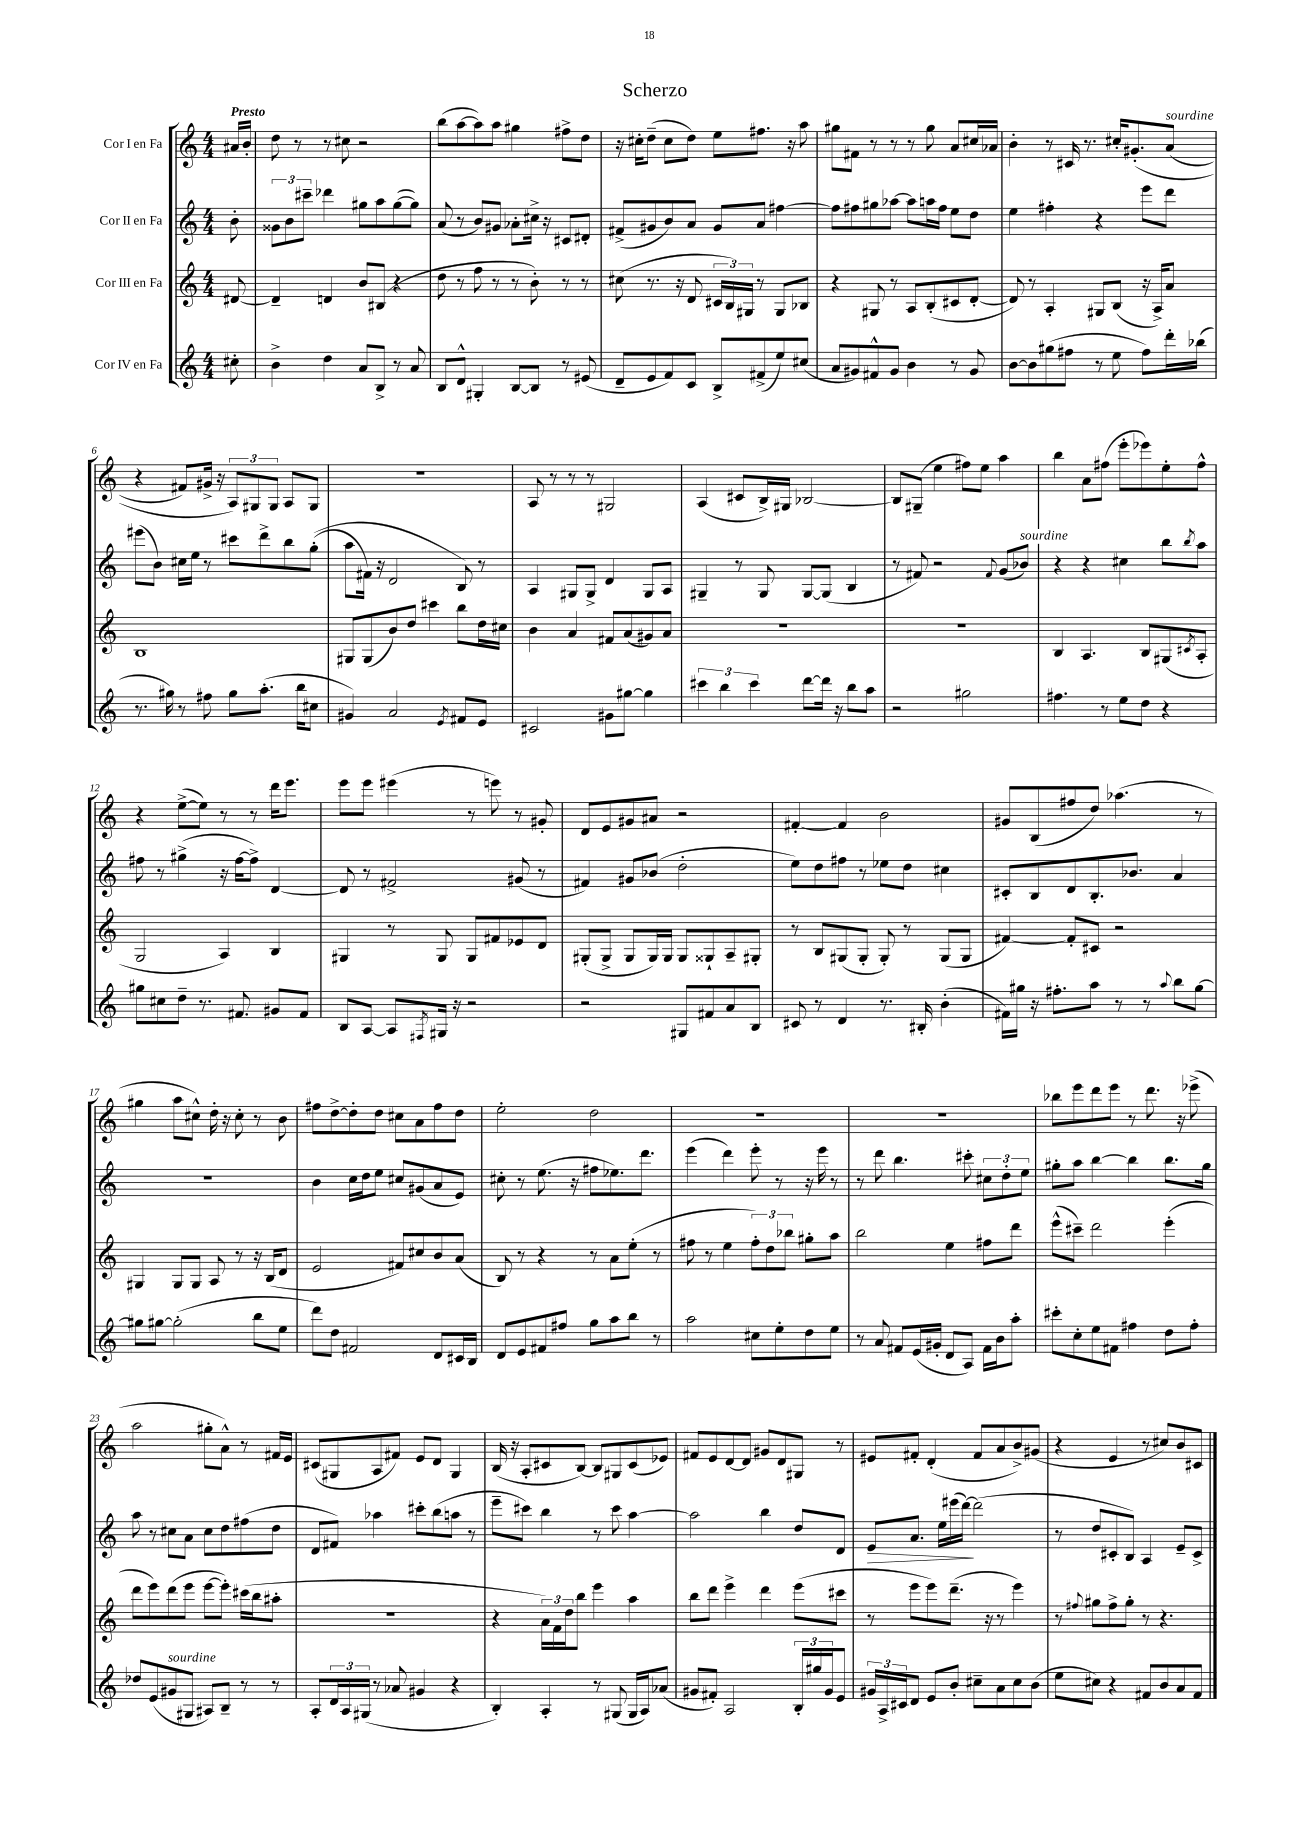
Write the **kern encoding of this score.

**kern	**kern	**kern	**kern
*staff4	*staff3	*staff2	*staff1
*clefG2	*clefG2	*clefG2	*clefG2
*k[]	*k[]	*k[]	*k[]
*M4/4	*M4/4	*M4/4	*M4/4
8cc#'	[8d#	8b'	16a#
.	.	.	16b'
=	=	=	=
4b^	4d#~]	12g##	8dd
.	.	12b	.
.	.	.	8r
.	.	12ccc#~	.
4dd	4d	4ddd-	8r
.	.	.	8cc#
8a	8b	8gg#	2r
8B^	(8B#	8aa	.
8r	4r	([8gg#	.
8a	.	8gg#])	.
=	=	=	=
8B	8dd	(8a	(8bb
8d^^	8r	8r	[8aa
4G#'	8ff	8b)	8aa])
.	8r	8g#	8aa
[8B	8r	8a-'	4gg#
8B]	8b')	16cc#^	.
.	.	16r	.
8r	8r	8c#	8ff#^
(8e#	8r	8d#'	8dd
=	=	=	=
8d~	(8cc#	(8f#^	16r
.	.	.	16cc#'
8e	8.r	8g#	(8dd~
8f)	.	8b)	8cc#
.	16r	.	.
8c	8d	8a	8dd)
8B^	24c#	8g#	8ee
.	24B)	.	.
.	24G#	.	.
(8f#^	8r	8a	8.ff#
8ee)	8G#	[4ff#	.
.	.	.	16r
(8cc#	8B-	.	8aa
=	=	=	=
8a	4r	8ff#]	8gg#
8g#)	.	8ff#	8f#
8f#^^	8G#	8gg#	8r
8g#	8r	[8aa-	8r
4b	8A	8aa-]	8r
.	(8B'	16aa	8gg#
.	.	16ff#	.
8r	8c#	8ee	8a
8g#	[8d'	8dd	16cc#
.	.	.	16a-
=	=	=	=
[8b	8d])	4ee	4b'
8b]	8r	.	.
(8gg#	4A'	4ff#'	8r
8ff#	.	.	16c#
.	.	.	8.r
8r	8G#	4r	.
8ee	(8B	.	16cc#'
.	.	.	&(8.g#'
8ff#)	16r	8eee	.
.	16A^)	.	.
16ddd'	8a	8ddd	(8a
(16bb-	.	.	.
=	=	=	=
8.r	1B	(8eee#	4r
.	.	8b)	.
16gg#)	.	.	.
8r	.	16cc#	8f#)
.	.	16ee	.
8ff#	.	8r	16g#^
.	.	.	16r
8gg#	.	8ccc#	12A&)
.	.	.	12G#
(8.aa'	.	8ddd^	.
.	.	.	12G#
.	.	8bb	8A
16bb	.	.	.
8cc#	.	&((8gg'	8G#
=	=	=	=
4g#)	8G#	8aa	1r
.	(8G#	16f#)	.
.	.	16r	.
2a	8b)	2d	.
.	8dd	.	.
.	4ccc#	.	.
8qe	.	.	.
8f#	8bb	8B&)	.
8e	16dd	8r	.
.	16cc#	.	.
=	=	=	=
2c#	4b	4A	8A
.	.	.	8r
.	4a	8G#	8r
.	.	8G#^	8r
8g#	8f#	4d	2G#
[8gg#	(8a	.	.
4gg#]	8g#)	8G#	.
.	8a	8A	.
=	=	=	=
6ccc#	1r	4G#~	(4A
6bb	.	.	.
.	.	8r	8c#
6ccc#	.	.	.
.	.	8G#	16B^)
.	.	.	16G#
[8ddd	.	[8G#	[2B-
16ddd]	.	(8G#]	.
16r	.	.	.
8bb	.	4B	.
8aa	.	.	.
=	=	=	=
2r	1r	8r	8B-]
.	.	8f#)	(8G#~
.	.	2r	4ee
2gg#	.	.	8ff#)
.	.	.	8ee
.	.	8qqf#	.
.	.	(8g	4aa
.	.	8b-)	.
=	=	=	=
4.ff#	4B	4r	4bb
.	4.A	4r	8a
8r	.	.	(8ff#
8ee	.	4cc#	8eee'
8dd	8B	.	8eee-)
4r	(8G#	8bb	8ee'
.	8qc#	8qbb	.
.	8A'	8aa	8ff#^^
=	=	=	=
8gg#	2G	8ff#	4r
8cc#	.	8r	.
8dd~	.	(4gg#^	([8ee^
8.r	.	.	8ee])
.	4A)	16r	8r
8.f#	.	[16ff#	.
.	.	8ff#^])	8r
8g#	4B	[4d	16ddd
.	.	.	8.eee
8f#	.	.	.
=	=	=	=
8B	4G#	8d]	8eee
[8A	.	8r	8eee
8A]	8r	2f#^	(4eee#
8qF#	.	.	.
16G#	8G#	.	.
16r	.	.	.
2r	8G#	.	8r
.	8f#	.	8eee)
.	8e-	(8g#	8r
.	8d	8r	8g#'
=	=	=	=
2r	(8G#'	4f#)	8d
.	8G#^	.	8e
.	8G#	8g#	8g#
.	16G#)	(8b-	8a#
.	16G#	.	.
8G#	8G#	2dd'	2r
8f#	8G##`	.	.
8a	8A~	.	.
8B	8G#'	.	.
=	=	=	=
8c#	8r	8ee)	[4f#'
8r	8B	8dd	.
4d	(8G#	8ff#	4f#]
.	8G#'	8r	.
8.r	8G#')	8ee-	2b
.	8r	8dd	.
16B#'	.	.	.
(4b'	(8G#	4cc#	.
.	8G#	.	.
=	=	=	=
16f#)	[4f#)	8c#'	8g#
16gg#	.	.	.
16r	.	8B	(8B
8.ff#'	.	.	.
.	8f#']	8d	8ff#
8aa	8c#	8.B'	8dd)
8r	2r	.	(4.aa-
.	.	8.b-	.
8r	.	.	.
8qqaa	.	.	.
8bb	.	4a	.
[8gg#	.	.	8r
=	=	=	=
8gg#]	4G#	1r	4gg#
[8gg#	.	.	.
(2gg#']	8G#	.	8aa
.	8G#	.	8cc#^^)
.	8A	.	16dd'
.	.	.	16r
.	8r	.	8cc#'
8bb	16r	.	8r
.	(16B	.	.
8ee	8d	.	8b
=	=	=	=
8ddd)	2e	4b	8ff#
8dd	.	.	[8dd^
2f#	.	16cc	8dd']
.	.	16dd	.
.	.	8ee	8dd
.	8f#)	8cc#	8cc#
.	8cc#	(8g#	8a
8d	8b	8a	8ff#
16c#	(8a	8e)	8dd
16B	.	.	.
=	=	=	=
8d	8B)	8cc#'	2ee'
8e	8r	8r	.
8f#	4r	(8.ee	.
8ff#	.	.	.
.	.	16r	.
8gg	8r	8ff#	2dd
8aa	8a	8.ee-)	.
8bb	(8ee'	.	.
.	.	8.ddd	.
8r	8r	.	.
=	=	=	=
2aa	8ff#	(4eee	1r
.	8r	.	.
.	4ee	4ddd)	.
8cc#	12ff#')	8eee'	.
.	12dd	.	.
8ee'	.	8r	.
.	12bb-	.	.
8dd	8gg#'	16r	.
.	.	16eee	.
8ee	8aa	8r	.
=	=	=	=
8r	2bb	8r	1r
8a	.	8ddd	.
8f#	.	4.bb	.
(16e	.	.	.
16g#'	.	.	.
8d	4ee	.	.
8A)	.	8ccc#'	.
16f#	8ff#	12cc#	.
16b	.	.	.
.	.	12dd'	.
8aa'	8ddd	.	.
.	.	12ee	.
=	=	=	=
8ccc#'	(8eee^^	8gg#'	8bb-
8cc'	8ccc#~)	8aa	8eee
8ee	2ddd	[4bb	8ddd
8f#	.	.	8eee
4ff#	.	4bb]	8r
.	.	.	8.ddd
8dd	(4eee'	8.bb	.
.	.	.	16r
8ff#'	.	.	(8eee-^
.	.	16gg#	.
=	=	=	=
8dd-	8ddd	8aa	2aa
(8e	8eee)	8r	.
8g#	(8ddd	8cc#	.
8G#	8eee	8a	.
8A#)	[8eee	8cc#	8gg#'
8B~	8eee'])	8dd	8a^^)
8r	(16ccc#	(8ff#	8r
.	16bb	.	.
8r	8aa#'	8dd	16f#
.	.	.	16e
=	=	=	=
8A'	1r	8d	(8c#
24d	.	8f#)	8G#
24A	.	.	.
(24G#	.	.	.
8r	.	4aa-	8A
8a-	.	.	8f#)
4g#	.	8ccc#'	8e
.	.	(8bb	8d
4r	.	8aa	4G#
.	.	8r	.
=	=	=	=
4B')	4r	8eee~	(16B
.	.	.	16r
.	.	8ccc#)	8A'
4A'	24a)	4bb	8c#
.	24f	.	.
.	24dd	.	.
.	8bb	.	[8B)
8r	4eee	8r	8B]
(8G#	.	8ccc#	8G#
16G#	4aa	[4aa	(8c#
16A)	.	.	.
(8a-	.	.	8e-)
=	=	=	=
8g#	8bb	2aa]	8f#
8f#')	8ddd	.	8e
2A	4eee^	.	[8d
.	.	.	8d]
.	4ddd	4bb	8g#
.	.	.	8d
24B'	(8eee	8dd	8G#
24gg#	.	.	.
24g#	.	.	.
8e	8ccc#	8d	8r
=	=	=	=
24g#	8r	8e	8e#
24A^	.	.	.
24c#	.	.	.
8d	8eee	8.a	8f#'
8e	8eee)	.	(4d'
.	.	16ee	.
8b'	(8.ddd~	(16eee#	.
.	.	[16ddd)	.
8cc#~	.	(2ddd]	8f#
.	16r	.	.
8a	8r	.	8a
8cc#	4eee)	.	8b^)
(8b	.	.	(8g#
=	=	=	=
8ee	8r	8r	4r
.	8qqff#	.	.
8cc#)	8gg#	8dd	.
4r	8ff#^	8c#'	4e
.	8gg#'	8B)	.
8f#	8r	4A	8r
8b	4.r	.	8cc#)
8a	.	8e~	8b
8f#	.	8c#^	8c#
==	==	==	==
*-	*-	*-	*-
